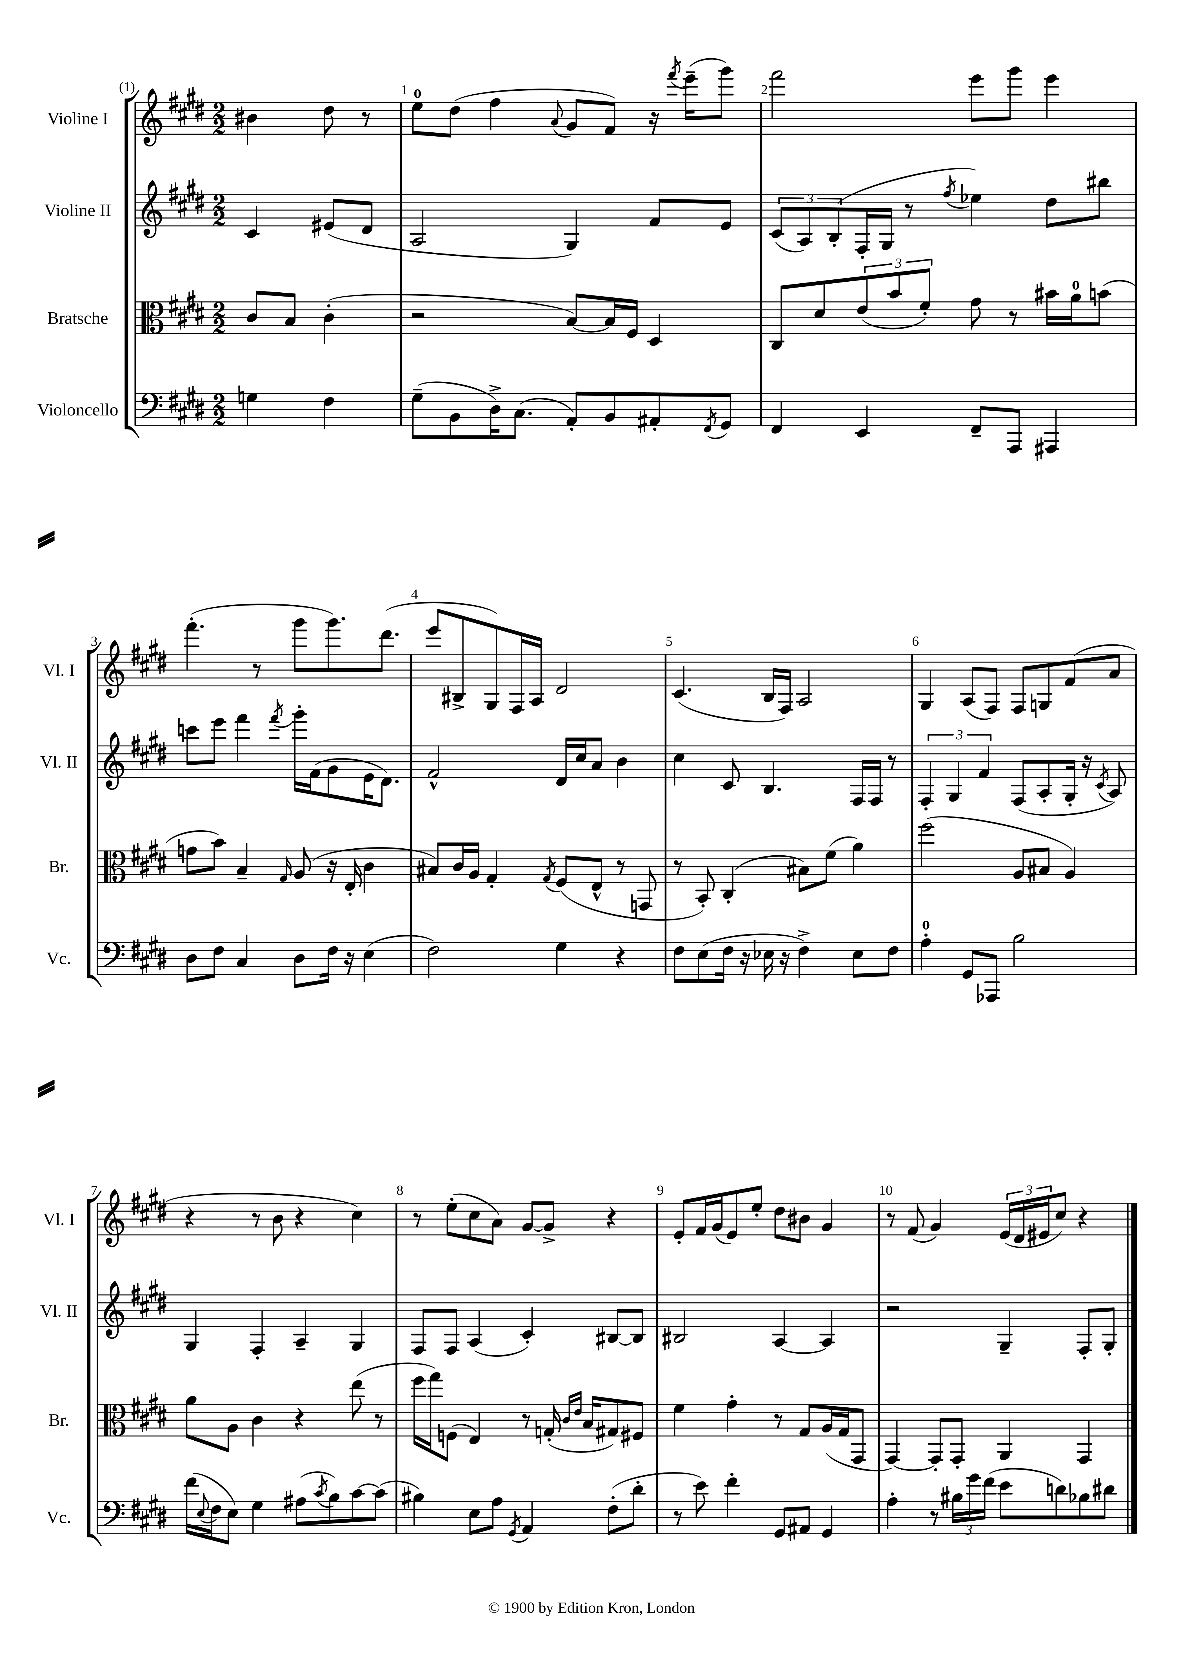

**kern	**kern	**kern	**kern
*staff4	*staff3	*staff2	*staff1
*clefF4	*clefC3	*clefG2	*clefG2
*k[f#c#g#d#]	*k[f#c#g#d#]	*k[f#c#g#d#]	*k[f#c#g#d#]
*M2/2	*M2/2	*M2/2	*M2/2
4G	8c#	4c#	4b#
.	8B	.	.
4F#	(4c#'	(8e#	8dd#
.	.	8d#	8r
=	=	=	=
(8G#~	2r	2A	8ee
8BB	.	.	(8dd#
16D#^)	.	.	4ff#
(8.C#	.	.	.
.	.	.	8qqa
8AA')	[8B)	4G#)	8g#
8BB	16B]	.	8f#)
.	16F#	.	.
8AA#'	4D#	8f#	16r
.	.	.	8qfff#
.	.	.	(16eee~
8qFF#	.	.	.
8GG#	.	8e	8ggg#)
=	=	=	=
4FF#	8C#	(12c#	2fff#
.	.	12A)	.
.	8d#	.	.
.	.	(12B'	.
4EE	(12e	16F#'	.
.	.	16G#	.
.	12b	.	.
.	.	8r	.
.	12f#')	.	.
.	.	8qff#	.
8FF#~	8g#	4ee-)	8eee
8AAA	8r	.	8ggg#
4AAA#	16b#	8dd#	4eee
.	16a	.	.
.	(8b	8bb#	.
=	=	=	=
8D#	8g	8ccc	(4.fff#'
8F#	8b)	8eee	.
4C#	4B~	4fff#	.
.	.	.	8r
.	16qqG#	8qfff#	.
8D#	(8A	16ggg#'	8ggg#
.	.	(16f#	.
16F#	16r	8g#	8.ggg#)
16r	16E'	.	.
(4E	4c#	16e	.
.	.	8.d#)	(8.ddd#
=	=	=	=
2F#)	8B#)	2f#^^	8eee
.	16c#	.	8B#^
.	16A	.	.
.	4G#'	.	8G#)
.	.	.	16F#
.	.	.	16A
.	8qG#	.	.
4G#	(8F#	16d#	2d#
.	.	16cc#	.
.	8E^^	8a	.
4r	8r	4b	.
.	8GG	.	.
=	=	=	=
8F#	8r	4cc#	(4.c#
(8E	8BB')	.	.
16F#	(4C#'	8c#	.
16r	.	.	.
16E-	.	4.B	16B
16r	.	.	16F#)
4F#^)	8B#)	.	2A
.	(8f#	.	.
8E-	4a)	16F#	.
.	.	16F#	.
8F#	.	8r	.
=	=	=	=
4A'	(2ff#	6F#'	4G#
.	.	6G#	.
8GG#	.	.	(8A
.	.	6f#	.
8AAA-	.	.	8F#)
2B	8A	(8F#	8F#
.	8B#	8A'	8G
.	4A)	16G#'	(8f#
.	.	16r	.
.	.	8qc#	.
.	.	8A)	8a
=	=	=	=
(16f#	8a	4G#	4r
8qqE	.	.	.
16F#	.	.	.
8E)	8A	.	.
4G#	4c#	4F#'	8r
.	.	.	8b
(8A#	4r	4A~	4r
8qc#	.	.	.
8B)	.	.	.
[8c#	(8ee	4G#	4cc#)
(8c#]	8r	.	.
=	=	=	=
4B#)	16ff#	8F#	8r
.	16gg#)	.	.
.	(8F	8F#	(8ee'
8E	4E)	(4A	8cc#
8A	.	.	8a)
8qGG#	.	.	.
4AA	8r	4c#')	[8g#
.	(16G'	.	8g#^]
.	16qqc#	.	.
.	16qqe	.	.
.	16B	.	.
(8F#'	8G#)	[8B#	4r
8d#'	8F#	8B#]	.
=	=	=	=
8r	4f#	2B#	8e'
8e)	.	.	16f#
.	.	.	(16g#
4f#'	4g#'	.	8e)
.	.	.	8ee'
8GG#	8r	[4A	8dd#
8AA#	8G#	.	8b#
4GG#	(16A	4A]	4g#
.	16G#	.	.
.	8GG#	.	.
=	=	=	=
4A'	[4GG#)	2r	8r
.	.	.	(8f#
8r	8GG#']	.	4g#)
24B#	8GG#'	.	.
24g#	.	.	.
(24f#	.	.	.
8e	4AA	4G#~	(24e
.	.	.	24d#
.	.	.	24e#
8d)	.	.	8cc#)
8B-	4GG#	8F#'	4r
8d#	.	8G#'	.
==	==	==	==
*-	*-	*-	*-
